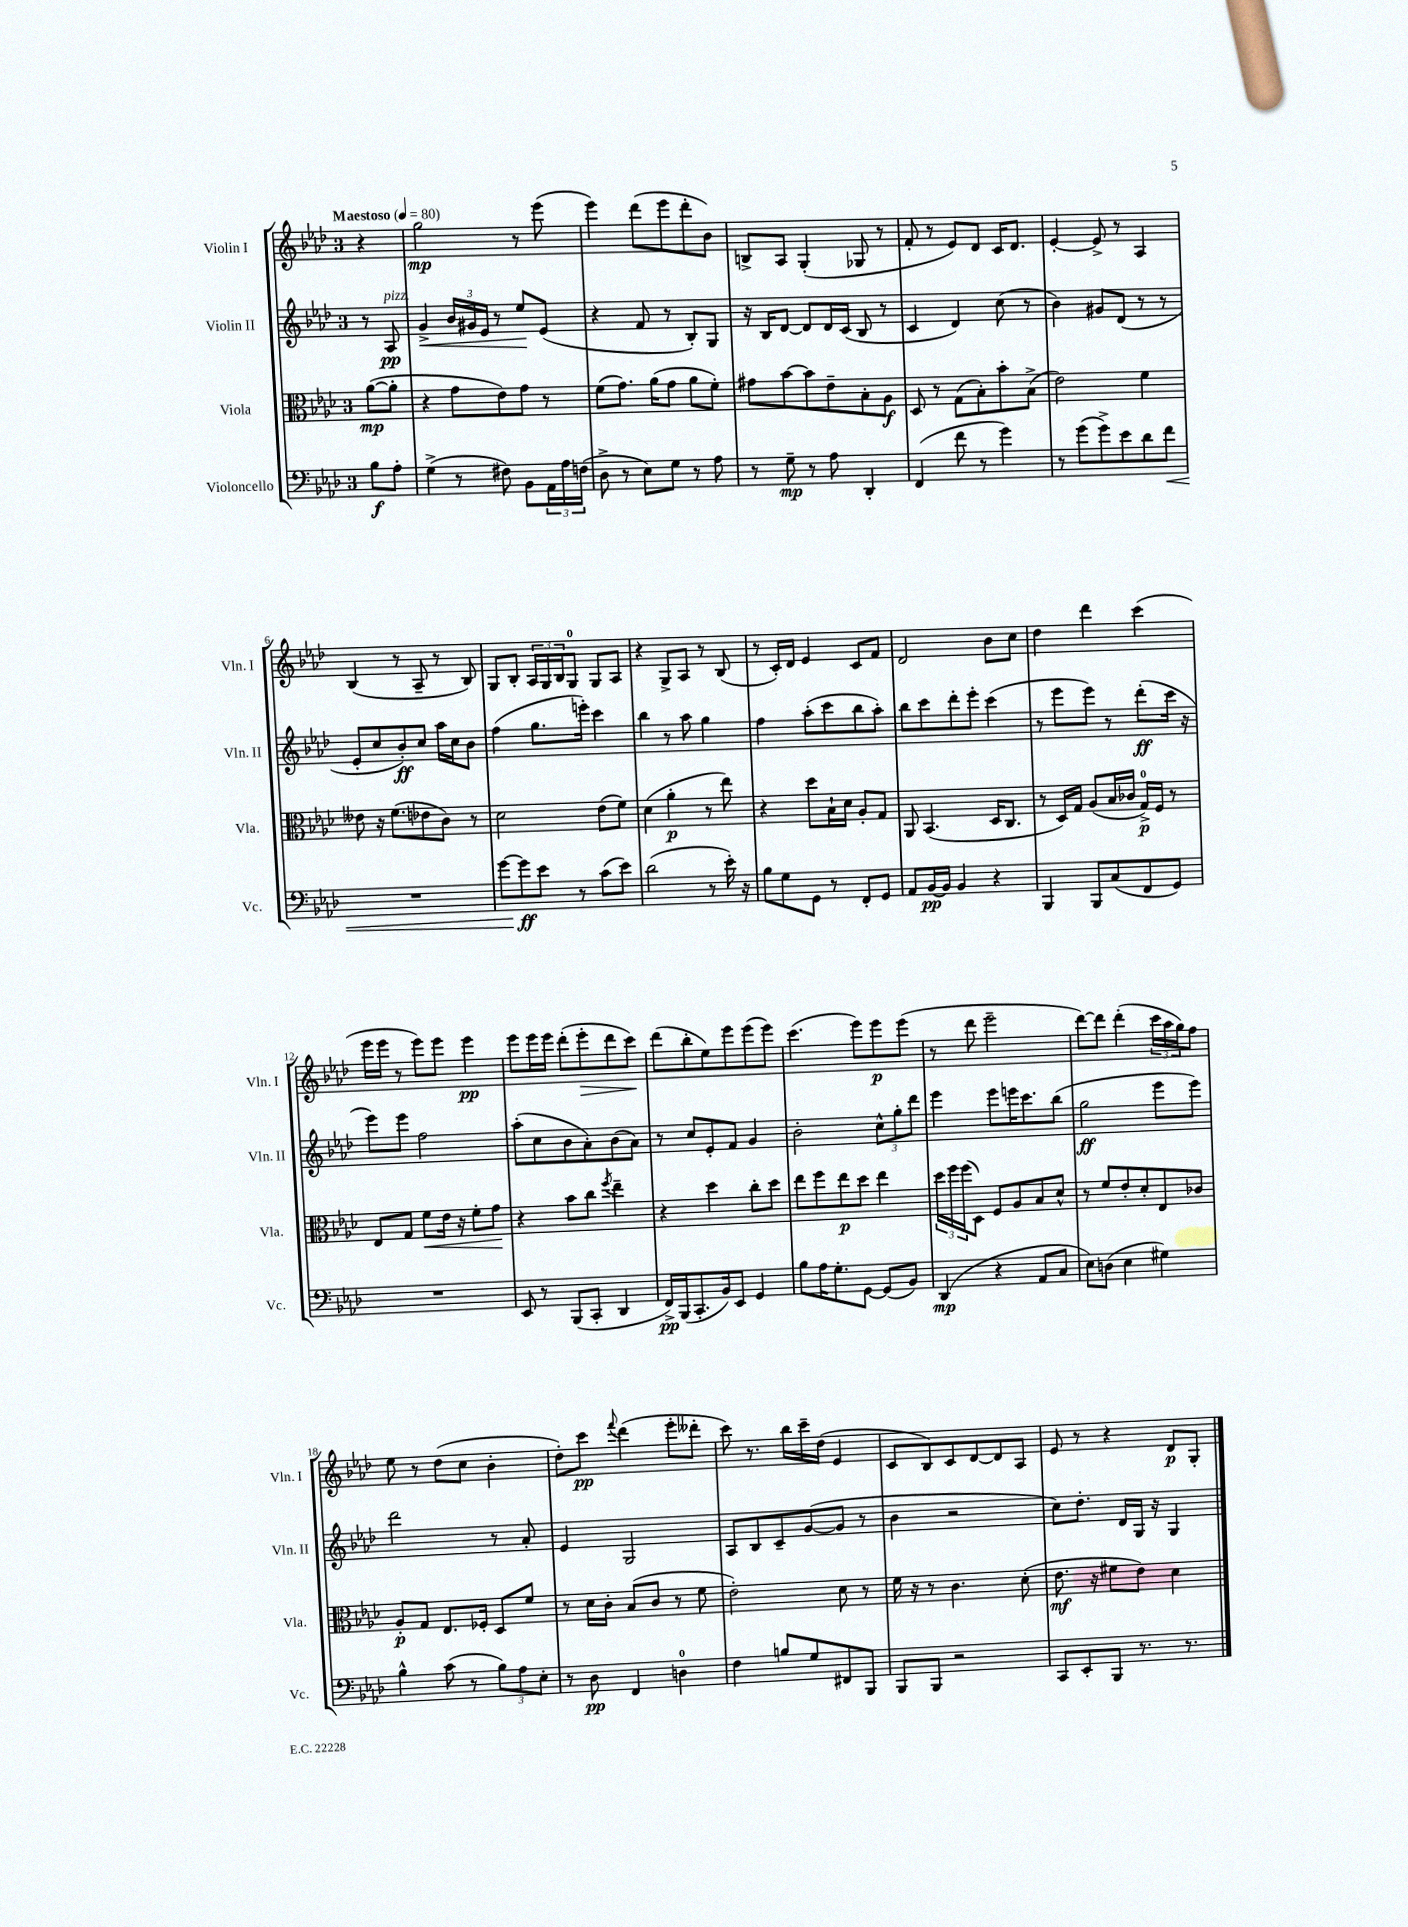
<<
\new StaffGroup <<
\new Staff = "s0" \with { instrumentName = "Violin I" shortInstrumentName = "Vln. I" } {
    \clef treble \key aes \major \once \override Staff.TimeSignature.style = #'single-digit \time 3/4 \partial 4 \tempo "Maestoso" 4 = 80
    r4 |
    g''2\mp r8 ees'''8( |
    ees'''4) des'''8( ees'''8 des'''8-. bes'8) |
    b8-> aes8 g4-.( ges8 r8 |
    f'8-. r8 ees'8) des'8 c'16 des'8. |
    ees'4~-. ees'8-> r8 aes4 |
    bes4( r8 aes8-- r8 bes8) |
    g8 bes8-. \tuplet 3/2 { aes16 g16 bes16 } g8-0 g8 aes8 |
    r4 g8-> aes8 r8 bes8( |
    r8 c'16-.) des'16 ees'4 c'8 f'8 |
    des'2 bes'8 c''8 |
    des''4 des'''4 c'''4( |
    ees'''16 ees'''16 r8 ees'''8) ees'''8 ees'''4\pp |
    ees'''8 ees'''16 ees'''16 des'''8-.( ees'''8-.\> des'''8 c'''8\!) |
    des'''8( bes''8-. ees''8) ees'''8 ees'''8( ees'''8) |
    c'''4.( ees'''8) ees'''8\p ees'''8( |
    r8 des'''8 ees'''2-- |
    des'''8~) des'''8 des'''4-.( \tuplet 3/2 { c'''16 aes''16 g''16) } f''8 |
    ees''8 r8 des''8( c''8 bes'4-. |
    des''8-.) c'''8\pp \appoggiatura { f'''8 } des'''4( ees'''8-. deses'''8-. |
    c'''8) r8. bes''16 c'''16-- des''16( ees'4 |
    c'8 bes8) c'8 des'8~ des'8 aes8 |
    ees'8 r8 r4 des'8\p g8-. \bar "|." |
}
\new Staff = "s1" \with { instrumentName = "Violin II" shortInstrumentName = "Vln. II" } {
    \clef treble \key aes \major \once \override Staff.TimeSignature.style = #'single-digit \time 3/4 \partial 4
    r8 aes8\pp^\markup { \italic "pizz." } |
    g'4->\< \tuplet 3/2 { bes'16 gis'16 ees'16 } r8 ees''8\! ees'8( |
    r4 f'8 r8 bes8-.) g8 |
    r16 bes16 des'8~ des'8 des'16 c'16( bes8 r8 |
    c'4 des'4) c''8( r8 |
    bes'4) gis'8 des'8( r8 r8 |
    ees'8-. c''8 bes'8-.\ff) c''8 aes''16 c''16 bes'8 |
    f''4( g''8. e'''16-.) c'''4 |
    bes''4 r8 aes''8 g''4 |
    f''4 aes''8-.( c'''8 bes''8 aes''8-.) |
    bes''8 c'''8 des'''8-. ees'''8-. c'''4( |
    r8 ees'''8 ees'''8) r8 des'''8-.\ff( c'''16 r16 |
    ees'''8) ees'''8 f''2 |
    aes''8-.( c''8 bes'8 aes'8-.) bes'8( aes'8) |
    r8 c''8 ees'8-. f'8 g'4 |
    bes'2-. \tuplet 3/2 { c''8-^ g''8-. des'''8 } |
    ees'''4 ees'''8 e'''16 c'''8. bes''8( |
    g''2\ff ees'''8 ees'''8) |
    des'''2 r8 aes'8-. |
    ees'4 g2 |
    aes8 bes8 c'8-- g'8~( g'8 r8 |
    bes'4 r2 |
    c''8) des''8.-. des'16 g16 r16 g4 \bar "|." |
}
\new Staff = "s2" \with { instrumentName = "Viola" shortInstrumentName = "Vla." } {
    \clef alto \key aes \major \once \override Staff.TimeSignature.style = #'single-digit \time 3/4 \partial 4
    aes'8~\mp( aes'8-. |
    r4 g'8 ees'8) g'8 r8 |
    f'8( g'8.) aes'16( g'8 aes'8 f'8-.) |
    gis'8 bes'8~ bes'8 ees'8-- bes8-. aes8\f |
    des8 r8 g8( bes8-.) bes'8-. bes8->( |
    ees'2) f'4 |
    eeses'8 r16 f'8.( ees'8 c'8) r8 |
    des'2 ees'8( f'8) |
    des'4( aes'4-.\p r8 ees''8) |
    r4 des''8 bes16-! des'16 aes8-. g8 |
    aes,8 bes,4.( des16 c8. |
    r8 des16) g16 aes8( bes16 ces'16 g16-0->\p) f16 r8 |
    ees8 g8 f'8\< ees'16 r16 f'8-. g'8\! |
    r4 bes'8 c''8 \acciaccatura { f''8 } ees''4-- |
    r4 des''4 c''8-. des''8 |
    ees''8 f''8 ees''8\p des''8 ees''4 |
    \tuplet 3/2 { des''16 f''16 f''16( } des8) f8 aes8 bes8 des'8-^ |
    r8 f'8 ees'8-. des'8-. ees8 ces'8 |
    aes8-.\p g8 ees8. fes16-. des8 f'8 |
    r8 des'16 c'16-. bes8( c'8 r8 f'8 |
    ees'2-.) des'8 r8 |
    f'16 r16 r8 c'4. des'8-.( |
    ees'8.\mf r16 fis'8 ees'8) des'4 \bar "|." |
}
\new Staff = "s3" \with { instrumentName = "Violoncello" shortInstrumentName = "Vc." } {
    \clef bass \key aes \major \once \override Staff.TimeSignature.style = #'single-digit \time 3/4 \partial 4
    bes8\f aes8-. |
    g4->( r8 fis8) bes,8 \tuplet 3/2 { aes,16 aes16 f16( } |
    des8-> r8 ees8) g8 r8 aes8 |
    r8 g8--\mp r8 aes8 des,4-. |
    f,4( f'8 r8 g'4) |
    r8 g'8( g'8->) ees'8 des'8 f'8\< |
    R2. |
    g'8~ g'8\ff\! ees'8 r8 c'8( ees'8) |
    des'2( r8 ees'16-.) r16 |
    bes8 g8 g,8 r8 f,8-. g,8 |
    aes,8 bes,16~\pp bes,16 bes,4 r4 |
    bes,,4 bes,,8 c8( f,8 g,8) |
    R2. |
    ees,8 r8 bes,,8( c,8-. des,4 |
    f,16->\pp) bes,,16( c,8.-. bes,16) ees,8 g,4 |
    bes8 aes16 g8.-. g,8~ g,8( bes,8) |
    des,4\mp( r4 aes,8 c8 |
    ees8) d8( ees4 gis4) |
    bes4-^ c'8( r8 \tuplet 3/2 { bes8) aes8 ees8-. } |
    r8 des8\pp f,4 d4-0 |
    f4 b8 g8 fis,8 bes,,8 |
    bes,,8 bes,,8 r2 |
    c,8 ees,8-. bes,,8 r8. r8. \bar "|." |
}
>>
>>
